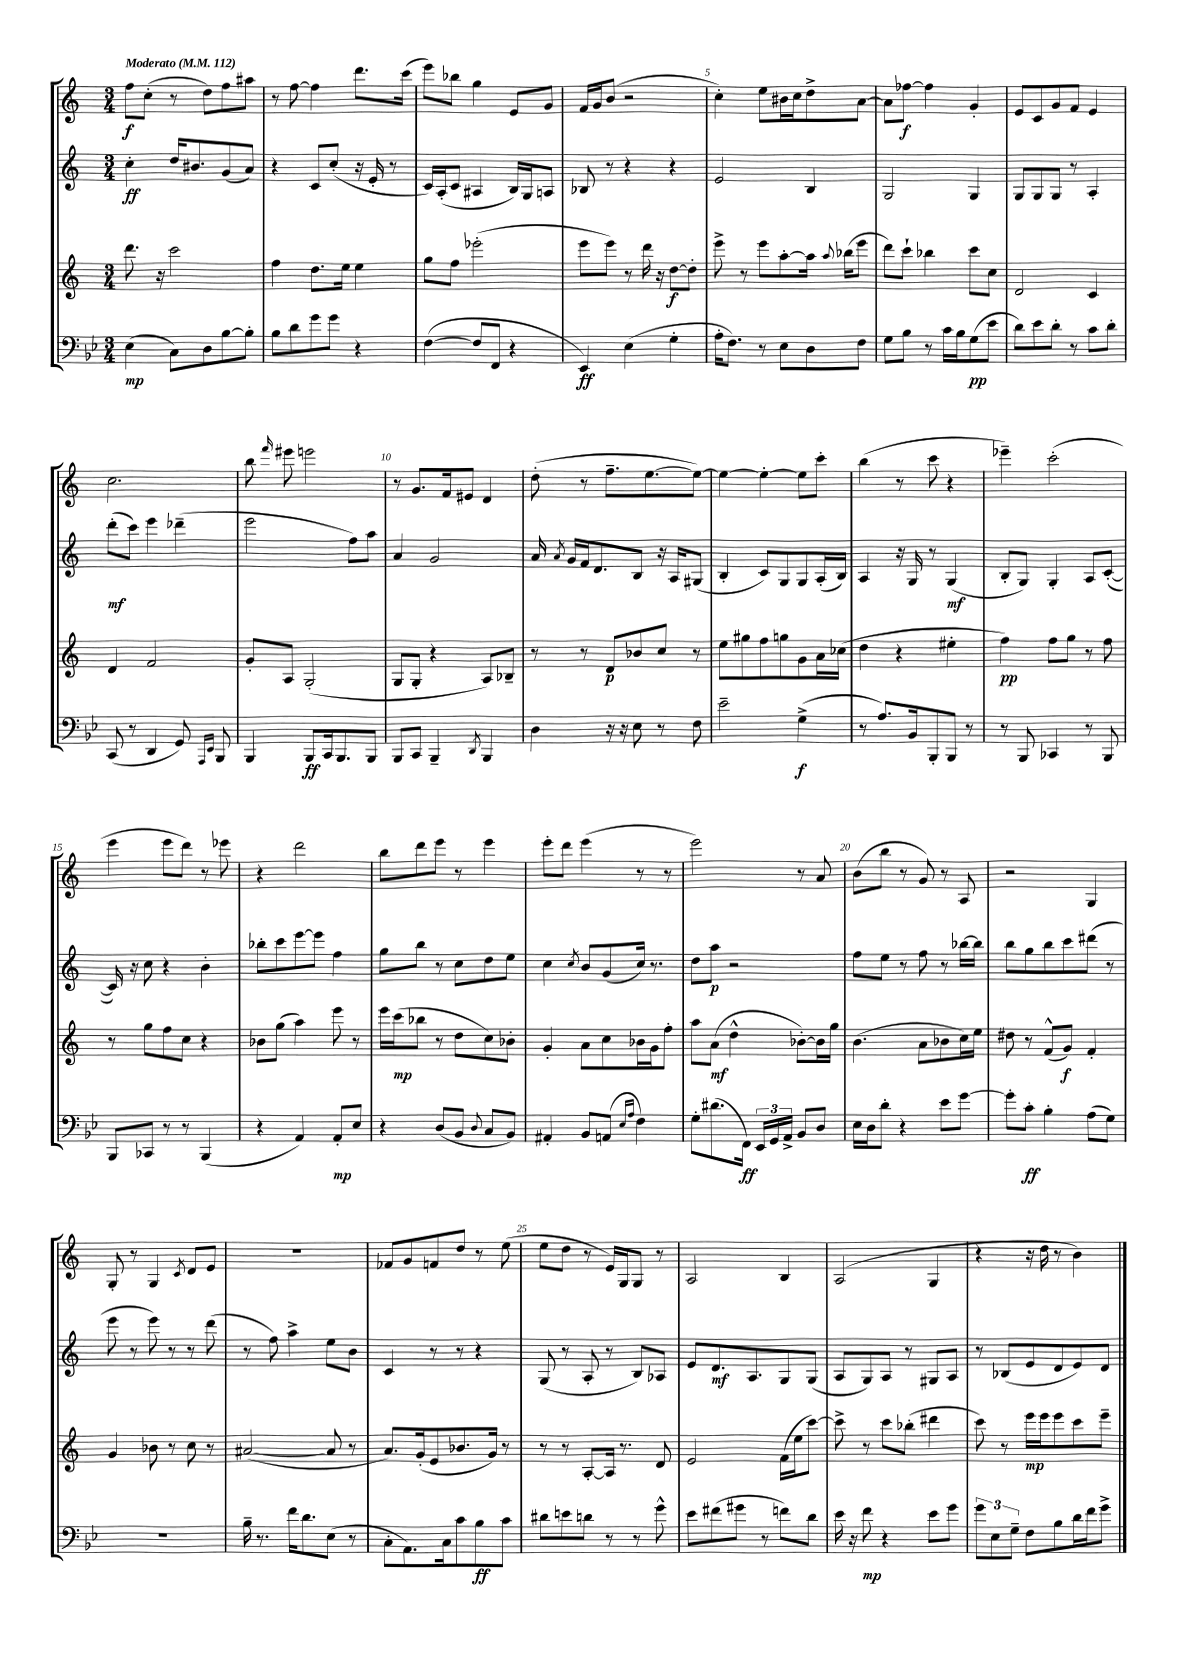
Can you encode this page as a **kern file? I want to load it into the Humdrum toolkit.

**kern	**kern	**kern	**kern
*staff4	*staff3	*staff2	*staff1
*clefF4	*clefG2	*clefG2	*clefG2
*k[b-e-]	*k[]	*k[]	*k[]
*M3/4	*M3/4	*M3/4	*M3/4
*MM112	*MM112	*MM112	*MM112
(4E-	8.ddd	4cc'	8ff
.	.	.	(8cc'
.	16r	.	.
8C)	2ccc	16dd	8r
.	.	8.b#	.
8D	.	.	8dd)
[8B-	.	(8g	8ff
8B-']	.	8a)	8aa#
=	=	=	=
8B-	4ff	4r	8r
8d	.	.	[8ff
8g	8.dd	8c	4ff]
8g	.	(8cc'	.
.	16ee	.	.
4r	4ee	16r	8.ddd
.	.	16e'	.
.	.	8r	.
.	.	.	(16ccc
=	=	=	=
([4F	8gg	16c)	8eee)
.	.	(16A'	.
.	8ff	8c	8bb-
8F]	(2eee-'	4A#	4gg
8FF	.	.	.
4r	.	16B)	8e
.	.	16G	.
.	.	8A	8g
=	=	=	=
4EE-)	8eee	8B-	16f
.	.	.	16g
.	8eee)	8r	(8b
(4E-	8r	4r	2r
.	16ddd	.	.
.	16r	.	.
4G'	[8dd	4r	.
.	8dd']	.	.
=	=	=	=
16A'	8eee^	2e	4cc')
8.F)	.	.	.
.	8r	.	.
8r	8eee	.	8ee
8E-	[8aa'	.	16b#
.	.	.	16cc
8D	16aa]	4B	8dd^
.	8qqaa	.	.
.	(16bb-	.	.
8F	8eee	.	[8a
=	=	=	=
8G	8ddd)	2G	8a]
8B-	8ccc`	.	[8ff-
8r	4bb-	.	4ff-]
16c	.	.	.
16B-	.	.	.
(8G	8ccc	4G	4g'
8e-	8cc	.	.
=	=	=	=
8d)	2d	8G	8e
8e-	.	8G	8c
8d'	.	8G	8g
8r	.	8r	8f
8c	4c	4A'	4e
8d'	.	.	.
=	=	=	=
(8CC	4d	(8ddd'	2.cc
8r	.	8ccc)	.
4DD	2f	4eee	.
8GG)	.	(4ddd-~	.
16qqAAA	.	.	.
16qqEE-	.	.	.
8BBB-	.	.	.
=	=	=	=
4BBB-	8g'	2eee	8bb
.	.	.	16qqfff
.	8A	.	8eee#
8BBB-	(2G'	.	2eee
16CC	.	.	.
8.BBB-	.	.	.
.	.	8ff)	.
8BBB-	.	8aa	.
=	=	=	=
8BBB-	8G	4a	8r
8CC	8G'	.	8.g
4BBB-~	4r	2g	.
.	.	.	16f
.	.	.	8e#
8qDD	.	.	.
4BBB-	8A)	.	4d
.	8B-~	.	.
=	=	=	=
4D	8r	16a	(8dd'
.	.	8qa	.
.	.	16g	.
.	8r	16f	8r
.	.	8.d	.
16r	8d	.	8.ff~
16r	.	.	.
8E-	8b-	8B	.
.	.	.	[8.ee
8r	8cc	16r	.
.	.	16A	.
8F	8r	(8G#	8ee_)
=	=	=	=
2e-~	8ee	4B'	4ee_
.	8gg#	.	.
.	8ff	8c)	4ee'_
.	8gg	8G	.
(4G^	8g	8G	8ee]
.	16a	(16A'	8ccc'
.	(16cc-	16B)	.
=	=	=	=
8r	4dd	4A	(4bb
8.A)	.	.	.
.	4r	16r	8r
16BB-	.	16G	.
8BBB-'	.	8r	8ccc
8BBB-	4ee#'	(4G	4r
8r	.	.	.
=	=	=	=
8r	4ff)	8B'	4eee-~)
8BBB-	.	8G)	.
4CC-	8ff	4G'	(2ccc'
.	8gg	.	.
8r	8r	8A	.
8BBB-	8ff	([8c'	.
=	=	=	=
8BBB-	8r	16c])	4eee
.	.	16r	.
8CC-	8gg	8cc	.
8r	8ff	4r	8eee
8r	8cc	.	8ddd)
(4BBB-	4r	4b'	8r
.	.	.	8eee-
=	=	=	=
4r	8b-	8bb-'	4r
.	(8gg	8ccc	.
4AA)	4aa)	[8eee	2ddd
.	.	8eee]	.
8AA'	8eee	4ff	.
8E-	8r	.	.
=	=	=	=
4r	16eee	8gg	8bb
.	(16ccc	.	.
.	8bb-	8bb	8ddd
(8D	8r	8r	8eee
8BB-	8dd	8cc	8r
8qqD	.	.	.
8C	8cc)	8dd	4eee
8BB-)	8b-'	8ee	.
=	=	=	=
4AA#'	4g'	4cc	8eee'
.	.	.	8ddd
.	.	8qcc	.
8BB-	8a	8b	(4eee
(8AA	8cc	(8g	.
16qqE-	.	.	.
16qqA	.	.	.
4F)	16b-	16cc)	8r
.	16g	8.r	.
.	8ff'	.	8r
=	=	=	=
8G'	8aa	8dd	2eee)
(8.d#	(8a	8aa	.
.	4dd^^	2r	.
16FF)	.	.	.
24EE-	.	.	.
24GG	.	.	.
24AA^	.	.	.
8BB-	[8b-')	.	8r
8D	16b-]	.	8a
.	16gg	.	.
=	=	=	=
16E-	(4.b	8ff	(8b
16D	.	.	.
8d'	.	8ee	8bb
4r	.	8r	8r
.	8a	8ff	8g)
8e-	8b-	8r	8r
[8g	16cc)	[16bb-	8A
.	16ee	16bb-]	.
=	=	=	=
8g']	8dd#	8bb	2r
8c'	8r	8gg	.
4B-'	(8f^^	8bb	.
.	8g)	8ccc	.
(8A	4f'	(8ddd#	4G
8G)	.	8r	.
=	=	=	=
2.r	4g	8eee	8G'
.	.	8r	8r
.	8b-	8eee)	4G
.	8r	8r	.
.	.	.	8qc
.	8cc	8r	8d
.	8r	(8ddd	8e
=	=	=	=
16B-~	([2a#	8r	2.r
8.r	.	.	.
.	.	8ff)	.
16f	.	4aa^	.
8.d	.	.	.
(8E-	8a#]	8ee	.
8r	8r	8b	.
=	=	=	=
8C'	8.a)	4c	8f-
8.AA)	.	.	8g
.	(16g'	.	.
.	8e	8r	8f
16C	.	.	.
8c	8.b-	8r	8dd
8B-	.	4r	8r
.	16g)	.	.
8c	8r	.	(8ee
=	=	=	=
8d#	8r	(8G	8ee
8e	8r	8r	8dd
8d	[8A'	8A'	8r
8r	16A]	8r	16e)
.	8.r	.	16G
8r	.	8B)	8G
8g^^	8d	8A-	8r
=	=	=	=
8e-	2e	8e	2A
(8f#	.	8.d	.
8g#	.	.	.
.	.	8.A	.
8r	.	.	.
8f)	(16f	8G	4B
.	16ee	.	.
8d	[8ccc)	(8G	.
=	=	=	=
16e-	8ccc^]	8A	(2A
16r	.	.	.
8f	8r	8G)	.
4r	8ccc	8A	.
.	(8bb-'	8r	.
8e-	4ddd#	8G#	4G
8g	.	8A	.
=	=	=	=
12g	8ccc)	8r	4r
12E-	.	.	.
.	8r	(8B-	.
12G~	.	.	.
8F	16eee	8e	16r
.	16eee	.	16dd
8B-	8eee	8d	8r
16d	8ccc	8e)	4b)
16f	.	.	.
8g^	8eee~	8d	.
==	==	==	==
*-	*-	*-	*-
